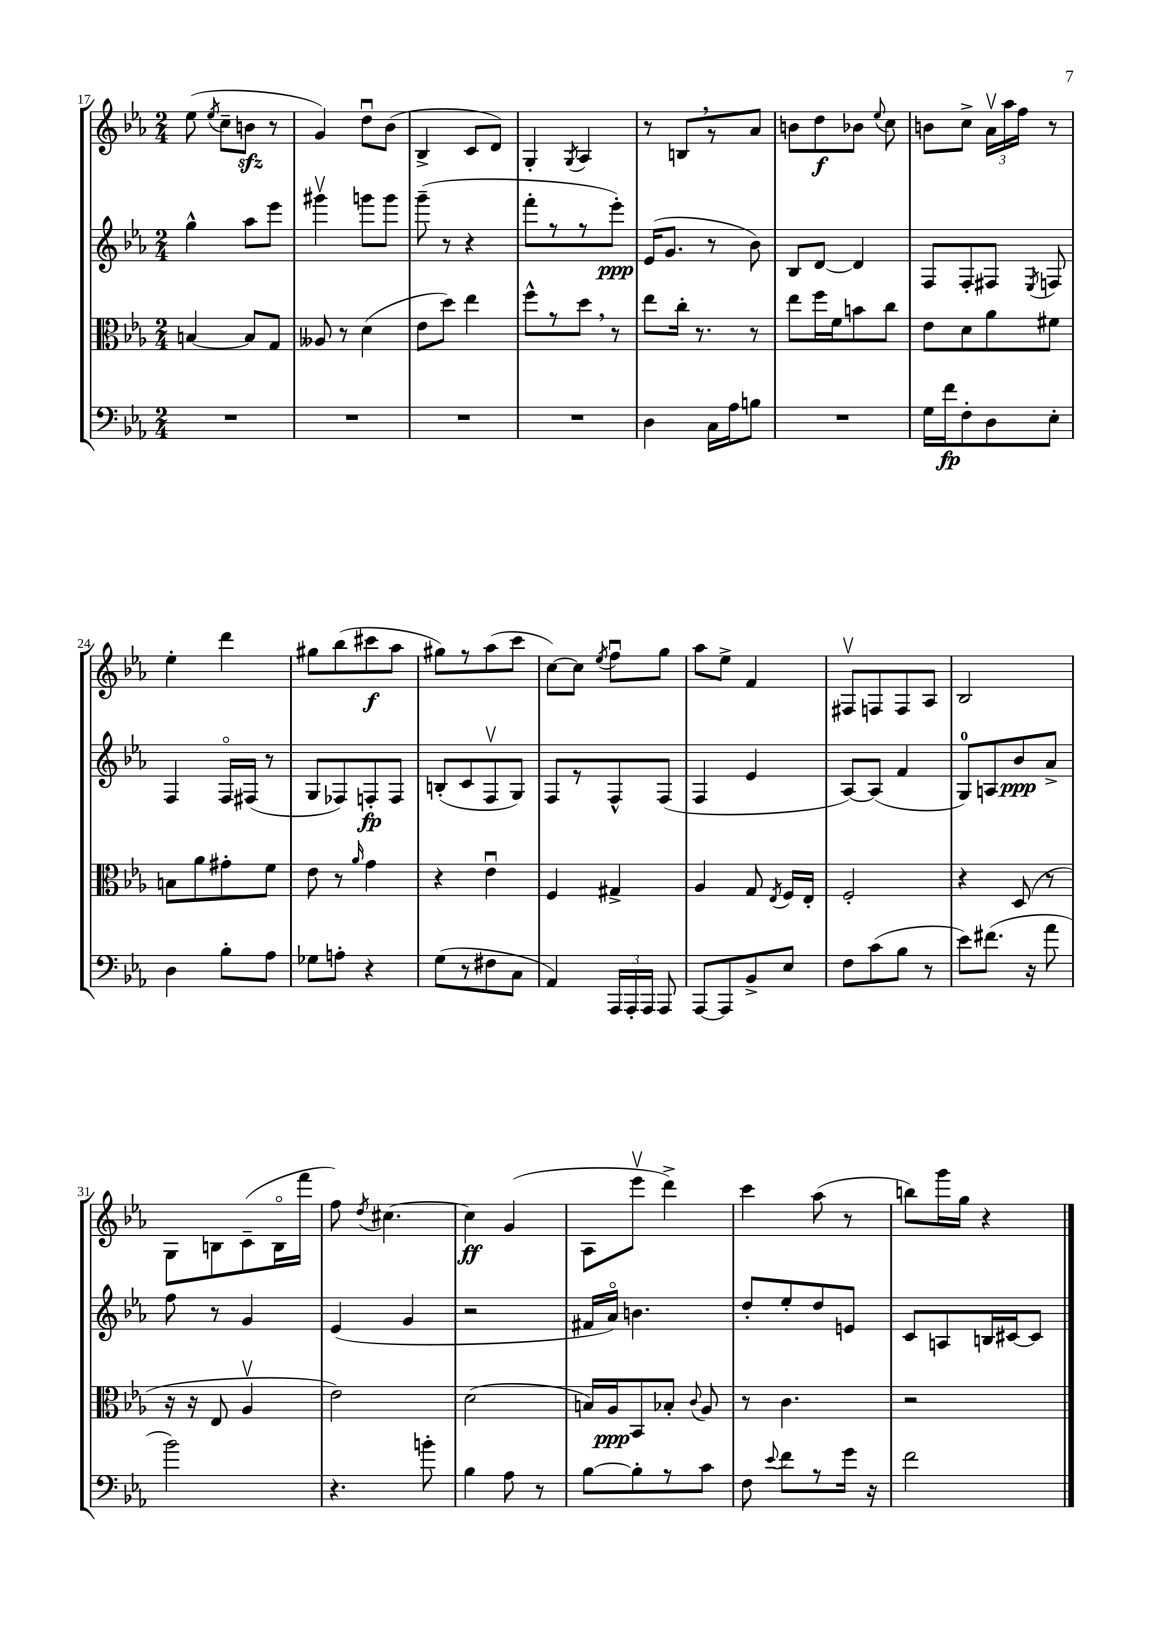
<<
\new StaffGroup <<
\new Staff = "s0" {
    \clef treble \key ees \major \numericTimeSignature \time 2/4
    \autoBeamOff ees''8( \acciaccatura { ees''8 } c''8[-- b'8]\sfz r8 |
    g'4) d''8[\downbow bes'8]( |
    bes4-> c'8[ d'8]) |
    g4-. \acciaccatura { g8 } aes4 |
    r8 b8[ \breathe r8 aes'8] |
    b'8[ d''8\f bes'8] \appoggiatura { ees''8 } c''8 |
    b'8[ c''8]-> \tuplet 3/2 { aes'16[\upbow aes''16 f''16] } r8 |
    ees''4-. d'''4 |
    gis''8[ bes''8( cis'''8\f aes''8] |
    gis''8[) r8 aes''8( c'''8] |
    c''8[~) c''8] \acciaccatura { ees''8 } f''8[\downbow g''8] |
    aes''8[ ees''8]-> f'4 |
    fis8[\upbow f8 f8 aes8] |
    bes2 |
    g8[ b8 c'8--( b16\flageolet f'''16] |
    f''8) \acciaccatura { d''8 } cis''4.~ |
    cis''4\ff g'4( |
    aes8[ ees'''8]\upbow d'''4->) |
    c'''4 aes''8( r8 |
    b''8[) g'''16 g''16] r4 \bar "|." |
}
\new Staff = "s1" {
    \clef treble \key ees \major \numericTimeSignature \time 2/4
    \autoBeamOff g''4-^ aes''8[ ees'''8] |
    gis'''4\upbow g'''8[ g'''8] |
    g'''8--( r8 r4 |
    f'''8[-. r8 r8 ees'''8]-.\ppp) |
    ees'16[( g'8.] r8 bes'8) |
    bes8[ d'8]~ d'4 |
    f8[ f8-. fis8] \acciaccatura { ees8 } f8 |
    f4 f16[\flageolet fis16]( r8 |
    g8[ fes8) f8-.\fp f8] |
    b8[-.( c'8 f8\upbow g8]) |
    f8[ r8 f8-^ f8]( |
    f4 ees'4 |
    aes8[~) aes8]( f'4 |
    g8[-0) a8 bes'8\ppp aes'8]-> |
    f''8 r8 g'4 |
    ees'4( g'4 |
    r2 |
    fis'16[ aes'16]\flageolet) b'4. |
    d''8[-. ees''8-. d''8 e'8] |
    c'8[ a8 b16 cis'16~ cis'8] \bar "|." |
}
\new Staff = "s2" {
    \clef alto \key ees \major \numericTimeSignature \time 2/4
    \autoBeamOff b4~ b8[ g8] |
    aeses8 r8 d'4( |
    ees'8[ d''8]) ees''4 |
    f''8[-^ r8 d''8] \breathe r8 |
    ees''8[ c''16]-. r8. r8 |
    ees''8[ f''16 f'16 b'8 c''8] |
    ees'8[ d'8 aes'8 fis'8] |
    b8[ aes'8 gis'8-. f'8] |
    ees'8 r8 \grace { aes'16 } g'4 |
    r4 ees'4\downbow |
    f4 gis4-> |
    aes4 g8 \acciaccatura { ees8 } f16[ ees16]-. |
    f2-. |
    r4 d8( r8 |
    r16 r16 ees8 aes4\upbow |
    ees'2) |
    d'2( |
    b16[) aes16\ppp bes,8 bes8]-. \appoggiatura { c'8 } aes8 |
    r8 c'4. |
    r2 \bar "|." |
}
\new Staff = "s3" {
    \clef bass \key ees \major \numericTimeSignature \time 2/4
    \autoBeamOff R2 |
    R2 |
    R2 |
    R2 |
    d4 c16[ aes16 b8] |
    R2 |
    g16[ f'16\fp f8-. d8 ees8]-. |
    d4 bes8[-. aes8] |
    ges8[ a8]-. r4 |
    g8[( r8 fis8 c8] |
    aes,4) \tuplet 3/2 { aes,,16[ aes,,16-. aes,,16] } aes,,8 |
    aes,,8[~ aes,,8 bes,8-> ees8] |
    f8[ c'8( bes8] r8 |
    ees'8[) fis'8.]( r16 aes'8 |
    bes'2) |
    r4. b'8-. |
    bes4 aes8 r8 |
    bes8[~ bes8-. r8 c'8] |
    f8 \appoggiatura { ees'8 } f'8[ r8 g'16] r16 |
    f'2 \bar "|." |
}
>>
>>
\layout { \context { \Score currentBarNumber = #17 } }
